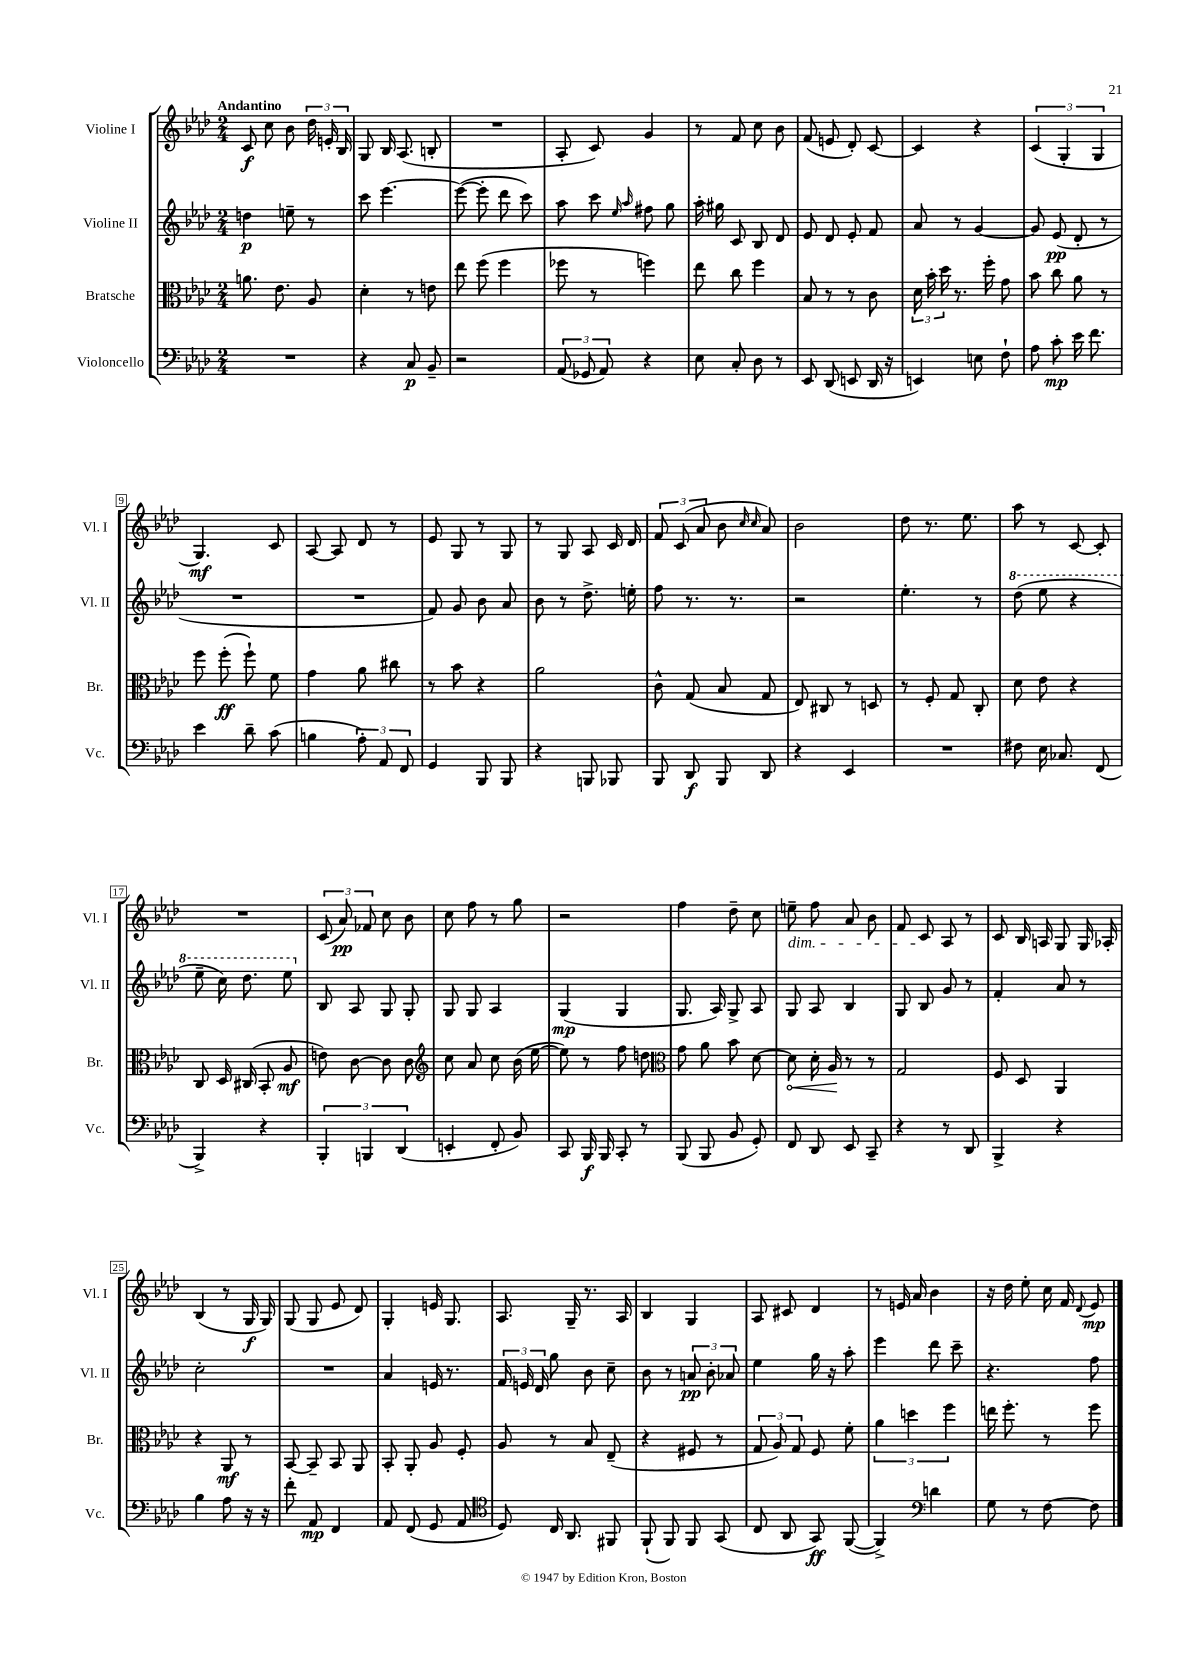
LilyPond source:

<<
\new StaffGroup <<
\new Staff = "s0" \with { instrumentName = "Violine I" shortInstrumentName = "Vl. I" } {
    \clef treble \key aes \major \numericTimeSignature \time 2/4 \tempo "Andantino"
    \autoBeamOff c'8\f c''8 bes'8 \tuplet 3/2 { des''16 e'16-. bes16 } |
    g8 bes16 aes8.( b8-. |
    R2 |
    aes8-. c'8) g'4 |
    r8 f'8 c''8 bes'8 |
    f'8( e'8 des'8-.) c'8~ |
    c'4 r4 |
    \tuplet 3/2 { c'4( g4-. g4 } |
    g4.\mf) c'8 |
    aes8~ aes8 des'8 r8 |
    ees'8 g8 r8 g8 |
    r8 g8 aes8 c'16 des'16 |
    \tuplet 3/2 { f'8 c'8( aes'8 } bes'8 \grace { c''16 c''16 } aes'8) |
    bes'2 |
    des''8 r8. ees''8. |
    aes''8 r8 c'8~ c'8-. |
    R2 |
    \tuplet 3/2 { c'8( aes'8\pp) fes'8 } c''8 bes'8 |
    c''8 f''8 r8 g''8 |
    r2 |
    f''4 des''8-- c''8 |
    e''8--\dim f''8 aes'8 bes'8 |
    f'8 c'8\! aes8 r8 |
    c'8 bes16 a16 g8 g16 aes16-. |
    bes4( r8 g16\f g16) |
    g8( g8 ees'8 des'8) |
    g4-. e'16 g8. |
    aes8. g16-- r8. aes16 |
    bes4 g4 |
    aes8 cis'8 des'4 |
    r8 e'16 aes'16 bes'4 |
    r16 des''16 ees''8-. c''16 f'16 \appoggiatura { des'8 } ees'8\mp \bar "|." |
}
\new Staff = "s1" \with { instrumentName = "Violine II" shortInstrumentName = "Vl. II" } {
    \clef treble \key aes \major \numericTimeSignature \time 2/4
    \autoBeamOff d''4\p e''8-- r8 |
    c'''8 ees'''4.~ |
    ees'''8~( ees'''8-. des'''8 c'''8) |
    aes''8 c'''8 \grace { ees''16 aes''16 } fis''8 g''8 |
    aes''16-. gis''16 c'8 bes8 des'8 |
    ees'8 des'8 ees'8-. f'8 |
    aes'8 r8 g'4~ |
    g'8 ees'8\pp( des'8-. r8 |
    R2 |
    R2 |
    f'8) g'8 bes'8 aes'8 |
    bes'8 r8 des''8.-> e''16-. |
    f''8 r8. r8. |
    r2 |
    ees''4.-. r8 |
    \ottava #1 des'''8( ees'''8 r4 |
    ees'''8-- c'''16) des'''8. ees'''8 \ottava #0 |
    bes8 aes8 g8 g8-. |
    g8 g8 aes4 |
    g4\mp( g4 |
    g8. aes16) g8-> aes8 |
    g8 aes8 bes4 |
    g8 bes8 g'8 r8 |
    f'4-. aes'8 r8 |
    c''2-. |
    R2 |
    aes'4 e'16 r8. |
    \tuplet 3/2 { f'16 e'16 des'16 } g''8 bes'8 c''8-- |
    bes'8 r8 \tuplet 3/2 { a'8\pp bes'8-. aes'8 } |
    ees''4 g''16 r16 aes''8-. |
    ees'''4 des'''8 c'''8-- |
    r4. f''8 \bar "|." |
}
\new Staff = "s2" \with { instrumentName = "Bratsche" shortInstrumentName = "Br." } {
    \clef alto \key aes \major \numericTimeSignature \time 2/4
    \autoBeamOff a'8. ees'8. aes8 |
    des'4-. r8 e'8 |
    ees''8 f''8( f''4 |
    fes''8 r8 f''4) |
    ees''8 c''8 f''4 |
    bes8 r8 r8 c'8 |
    \tuplet 3/2 { des'16 bes'16-. des''16 } r8. f''16-. g'8 |
    bes'8 c''8 aes'8 r8 |
    f''8 f''8-.\ff( f''8-!) f'8 |
    g'4 aes'8 cis''8 |
    r8 bes'8 r4 |
    aes'2 |
    c'8-^ g8( bes8 g8 |
    ees8) cis8 r8 d8 |
    r8 f8-. g8 c8-. |
    des'8 ees'8 r4 |
    c8 des16 cis16( bes,8-. aes8\mf |
    e'8) c'8~ c'8 c'8 |
    \clef treble c''8 aes'8 c''8 bes'16( ees''16~ |
    ees''8) r8 f''8 d''8 |
    \clef alto g'8 aes'8 bes'8 des'8~ |
    \once \override Hairpin.circled-tip = ##t des'8\< des'16-. aes16\! r8 r8 |
    g2 |
    f8 des8 aes,4 |
    r4 aes,8\mf r8 |
    bes,8~ bes,8-- bes,8 aes,8 |
    bes,8-. aes,8-. aes8 f8-. |
    aes8 r8 bes8 ees8--( |
    r4 fis8 r8 |
    \tuplet 3/2 { g8 aes8) g8 } f8 f'8-. |
    \tuplet 3/2 { aes'4 d''4 f''4 } |
    e''16 f''8.-. r8 f''8 \bar "|." |
}
\new Staff = "s3" \with { instrumentName = "Violoncello" shortInstrumentName = "Vc." } {
    \clef bass \key aes \major \numericTimeSignature \time 2/4
    \autoBeamOff R2 |
    r4 c8\p bes,8-- |
    r2 |
    \tuplet 3/2 { aes,8( ges,8 aes,8) } r4 |
    ees8 c8-. des8 r8 |
    ees,8 des,8( e,8 des,16 r16 |
    e,4) e8 f8-! |
    aes8 c'8-.\mp ees'16 f'8. |
    ees'4 des'8-- c'8( |
    b4 \tuplet 3/2 { aes8-.) aes,8 f,8 } |
    g,4 bes,,8 bes,,8 |
    r4 b,,8 bes,,8 |
    bes,,8 des,8\f bes,,8 des,8 |
    r4 ees,4 |
    R2 |
    fis8 ees16 ces8. f,8( |
    bes,,4->) r4 |
    \tuplet 3/2 { bes,,4-. b,,4 des,4( } |
    e,4-. f,8-. bes,8) |
    c,8 bes,,16\f bes,,16 c,8-. r8 |
    bes,,8( bes,,8 bes,8 g,8-.) |
    f,8 des,8 ees,8 c,8-- |
    r4 r8 des,8 |
    bes,,4-> r4 |
    bes4 aes8 r16 r16 |
    f'8-. aes,8\mp f,4 |
    aes,8 f,8( g,8 aes,8 |
    \clef tenor des8) c16 aes,8. fis,8 |
    f,8-!( f,8) f,8 g,8( |
    c8 aes,8 g,8\ff) f,8~( |
    f,4->) \clef bass d'4 |
    g8 r8 f8~ f8 \bar "|." |
}
>>
>>
\layout { \context { \Score \override BarNumber.stencil = #(make-stencil-boxer 0.1 0.3 ly:text-interface::print) } }
